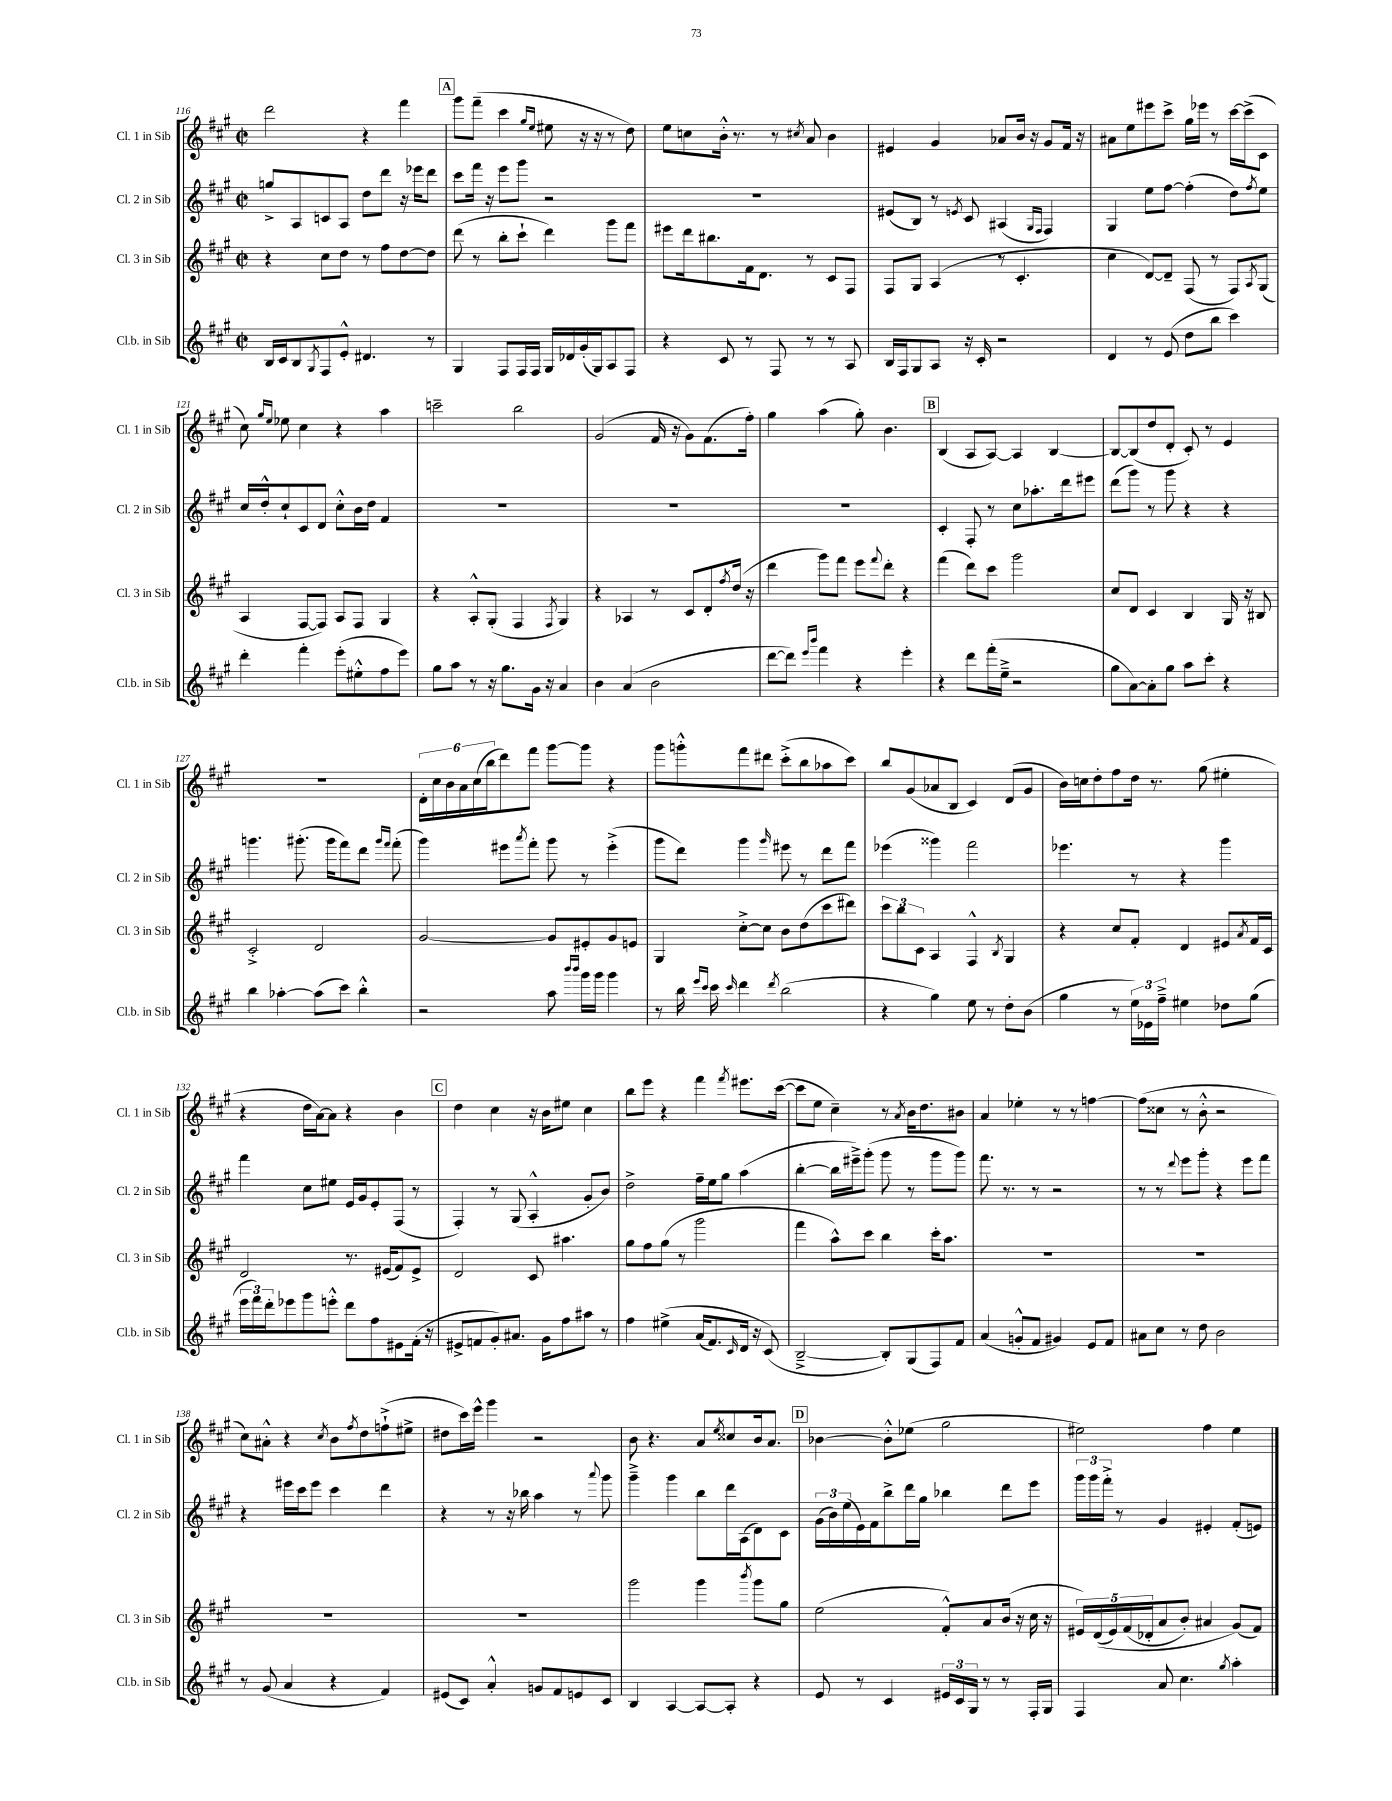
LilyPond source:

<<
\new StaffGroup <<
\new Staff = "s0" \with { instrumentName = "Cl. 1 in Sib" shortInstrumentName = "Cl. 1 in Sib" } {
    \clef treble \key a \major \defaultTimeSignature \time 2/2
    d'''2 r4 fis'''4 |
    \mark \markup { \box "A" } gis'''8 fis'''8--( cis'''4 \grace { gis''16 e''16 } eis''8 r16 r16 r8 d''8) |
    e''8 c''8 b'16-.-^ r8. r8 \acciaccatura { cis''8 } a'8 b'4 |
    eis'4 gis'4 aes'8 b'16 r16 gis'8 fis'16 r16 |
    ais'8 e''8 eis'''8 cis'''8-> gis''16 ees'''16 r8 cis'''16~ cis'''16->( cis'8 |
    cis''8) \grace { gis''16 e''16 } ees''8 cis''4 r4 a''4 |
    c'''2-- b''2 |
    gis'2( fis'16 r16 gis'8) fis'8.( fis''16-.) |
    gis''4 a''4( gis''8-.) b'4. |
    \mark \markup { \box "B" } b4( a8 a8~) a4 b4~ |
    b8~ b8( d''8 d'8-. cis'8-.) r8 e'4 |
    R1 |
    \tuplet 6/4 { d'16-. cis''16 b'16 a'16 cis''16( b''16 } d'''8) fis'''8 gis'''8~ gis'''8 r4 |
    gis'''8 g'''8-.-^ fis'''8 dis'''8 cis'''8-.->( b''8 aes''8 cis'''8) |
    b''8 gis'8( aes'8 b8 cis'4) d'8( gis'8 |
    b'16) c''16 d''8-. fis''8 d''16 r8. gis''8( eis''4-. |
    r4 d''16 a'16~) a'8 r4 b'4 |
    \mark \markup { \box "C" } d''4 cis''4 r16 b'16 eis''8 cis''4 |
    b''8 e'''8 r4 fis'''4 \acciaccatura { fis'''8 } eis'''8. cis'''16~( |
    cis'''8 e''8 cis''4--) r8 \acciaccatura { a'8 } b'16 d''8. bis'8 |
    a'4 ees''4-. r8 r8 f''4~ |
    f''8( cisis''8 r8 b'8-.-^ r2 |
    cis''8) ais'8-.-^ r4 \acciaccatura { cis''8 } b'8 \acciaccatura { fis''8 } d''8 f''8-!->( eis''8-> |
    dis''8 cis'''16) e'''16-^ gis'''4 r2 |
    b'8 r4. a'8 \acciaccatura { e''8 } cisis''8 b'16 a'8. |
    \mark \markup { \box "D" } bes'4~ bes'8-.-^ ees''8( gis''2 |
    eis''2) fis''4 eis''4 \bar "|." |
}
\new Staff = "s1" \with { instrumentName = "Cl. 2 in Sib" shortInstrumentName = "Cl. 2 in Sib" } {
    \clef treble \key a \major \defaultTimeSignature \time 2/2
    g''8-> a8 c'8 a8 d''8 d'''8 r16 ees'''16 d'''8 |
    \mark \markup { \box "A" } cis'''8 fis'''16 r16 e'''8 gis'''8 r2 |
    R1 |
    eis'8( b8) r8 \acciaccatura { e'8 } cis'8 ais4( \grace { gis16 fis16 } fis4) |
    gis4 e''8 fis''8~ fis''4-.( d''8) \acciaccatura { fis''8 } e''8 |
    cis''16 d''16-.-^ cis''8-! cis'8 d'8 cis''8-.-^ b'16 d''16 fis'4 |
    R1 |
    R1 |
    R1 |
    \mark \markup { \box "B" } cis'4-. fis8-. r8 cis''8 aes''8.-. d'''16 eis'''8 |
    d'''8( gis'''8) r8 gis'''8 r4 r4 |
    g'''4. gis'''8.-.( gis'''16 fis'''8) d'''8 \grace { gis'''16 fis'''16 } fis'''8-.( |
    gis'''4) eis'''8 \acciaccatura { a'''8 } fis'''8-. gis'''8 r8 eis'''4-.->( |
    gis'''8 d'''8) gis'''4 \grace { gis'''16 } eis'''8 r8 d'''8 fis'''8 |
    ees'''4( gisis'''4) fis'''2 |
    ees'''4. r8 r4 gis'''4 |
    fis'''4 cis''8 eis''8 e'16 gis'16 e'8-. fis8( r8 |
    \mark \markup { \box "C" } fis4-.) r8 gis8( a4-.-^ gis'8-. b'8) |
    d''2-> fis''16-- e''16 gis''8 a''4( |
    b''4~-. b''16 eis'''16--->) gis'''8-.( gis'''8 r8 gis'''8 gis'''8) |
    fis'''8. r8. r8 r2 |
    r8 r8 \appoggiatura { d'''8 } e'''8 gis'''8-. r4 e'''8 fis'''8 |
    r4 eis'''16 cis'''16 eis'''8 cis'''4 d'''4 |
    r4 r8 r16 bes''16 a''4 r8 \appoggiatura { a'''8 } gis'''8 |
    gis'''4---> gis'''4 b''8 d'''16 a16( d'8) cis'8 |
    \mark \markup { \box "D" } \tuplet 3/2 { gis'16( b'16) e''16( } e'16) fis'16 b''8-> d'''16 gis''16 bes''4 d'''8 e'''8 |
    \tuplet 3/2 { gis'''16 gis'''16 fis'''16-.-> } r8 gis'4 eis'4-. fis'8-.( e'8) \bar "|." |
}
\new Staff = "s2" \with { instrumentName = "Cl. 3 in Sib" shortInstrumentName = "Cl. 3 in Sib" } {
    \clef treble \key a \major \defaultTimeSignature \time 2/2
    r4 cis''8 d''8 r8 fis''8 d''8~ d''8 |
    \mark \markup { \box "A" } d'''8( r8 b''8-. cis'''8-! d'''4) gis'''8 fis'''8 |
    eis'''8 d'''16 bis''8. fis'16 d'8. r8 cis'8 fis8 |
    fis8 gis8 a4( r8 cis'4.-. |
    cis''4 d'8~) d'8-- fis8( r8 fis8) \acciaccatura { a8 } gis8( |
    a4 fis8~ fis8) a8 fis8 gis4 |
    r4 a8-.-^ gis8-.( fis4 \acciaccatura { fis8 } gis4) |
    r4 aes4 r8 cis'8 d'8-. \acciaccatura { fis''8 } d''16( r16 |
    d'''4 gis'''8) fis'''8 e'''8 \appoggiatura { fis'''8 } d'''8-. r4 |
    \mark \markup { \box "B" } fis'''4( d'''8) cis'''8 gis'''2 |
    cis''8 d'8 cis'4 b4 gis16 r16 bis8 |
    cis'2-.-> d'2 |
    gis'2~ gis'8 eis'8-. gis'8 e'8 |
    gis4 cis''8~-.-> cis''8 b'8 d''8( cis'''8 dis'''8) |
    \tuplet 3/2 { cis'''8 b''8 cis'8 } a4 fis4-^ \acciaccatura { b8 } gis4 |
    r4 cis''8 fis'8-. d'4 eis'8 \acciaccatura { a'8 } fis'16 cis'16 |
    d'2 r8. eis'16( fis'8) eis'8-> |
    \mark \markup { \box "C" } d'2 cis'8 ais''4. |
    gis''8 fis''8 gis''8( r8 gis'''2 |
    fis'''4 a''8-^) cis'''8 b''4 cis'''16-. a''8. |
    R1 |
    R1 |
    R1 |
    R1 |
    gis'''2 gis'''4 \acciaccatura { b'''8 } gis'''8 gis''8 |
    \mark \markup { \box "D" } e''2( fis'8-.-^) a'8 b'16( r16 cis''16 r16 |
    \tuplet 5/4 { eis'16) d'16(\( eis'16) fis'16( des'16-. } a'8 b'8-.) ais'4 gis'8(\) fis'8) \bar "|." |
}
\new Staff = "s3" \with { instrumentName = "Cl.b. in Sib" shortInstrumentName = "Cl.b. in Sib" } {
    \clef treble \key a \major \defaultTimeSignature \time 2/2
    b16 cis'16 b8 \acciaccatura { gis8 } fis8 e'8-.-^ dis'4. r8 |
    \mark \markup { \box "A" } gis4 fis8 fis16 fis16 gis16 des'16 gis'16-.( gis16) a8 fis8 |
    r4 cis'8 r8 fis8 r8 r8 a8 |
    b16 fis16 gis8 a8 r16 cis'16-. r2 |
    d'4 r8 e'8( d''8 b''8 cis'''4) |
    d'''4-. fis'''4-. e'''8-.( eis''8-.-^ fis''8 e'''8) |
    gis''8 a''8 r8 r16 gis''8. gis'16 r16 a'4 |
    b'4 a'4( b'2 |
    d'''8~ d'''8) \grace { e'''16 b'''16 } fis'''4 r4 e'''4-. |
    \mark \markup { \box "B" } r4 d'''8 fis'''16-.( e''16---> r2 |
    gis''8 a'8~) a'8-. gis''8 a''8 cis'''8-. r4 |
    b''4 aes''4~-. aes''8( cis'''8) b''4-.-^ |
    r2 a''8 \grace { b'''16 b'''16 } gis'''16 gis'''16 gis'''4 |
    r8 b''16 \grace { e'''16 cis'''16 } cis'''16 \grace { cis'''16 } d'''4 \acciaccatura { d'''8 } b''2( |
    r4 gis''4) e''8 r8 d''8-. b'8( |
    gis''4 r8 \tuplet 3/2 { e''16) ees'16 fis''16---> } eis''4 des''8 gis''8( |
    \tuplet 3/2 { e'''16 fis'''16) d'''16-. } ees'''8 gis'''8 e'''8-.-^ d'''8 fis''8 eis'8 fis'16-.( r16 |
    \mark \markup { \box "C" } eis'8-> f'8 gis'8-.) ais'8. gis'16 fis''8 ais''8 r8 |
    fis''4 eis''4->\( a'16( fis'8.) \grace { cis'16 } d'16 r16 cis'8(\) |
    b2~---> b8-.) gis8( fis8) fis'8 |
    a'4( g'8-.-^ fis'8 gis'4) e'8 fis'8 |
    ais'8 cis''8 r8 d''8 b'2 |
    r8 gis'8( a'4 r4 fis'4) |
    eis'8( cis'8) a'4-.-^ g'8 fis'8 e'8 cis'8 |
    b4 a4~ a8~ a8-. r4 |
    \mark \markup { \box "D" } e'8 r8 cis'4 \tuplet 3/2 { eis'16 cis'16 gis16 } r8 r8 fis16-. gis16 |
    fis4 a'8 cis''4. \acciaccatura { gis''8 } a''4-. \bar "|." |
}
>>
>>
\layout { \context { \Score currentBarNumber = #116 } }
